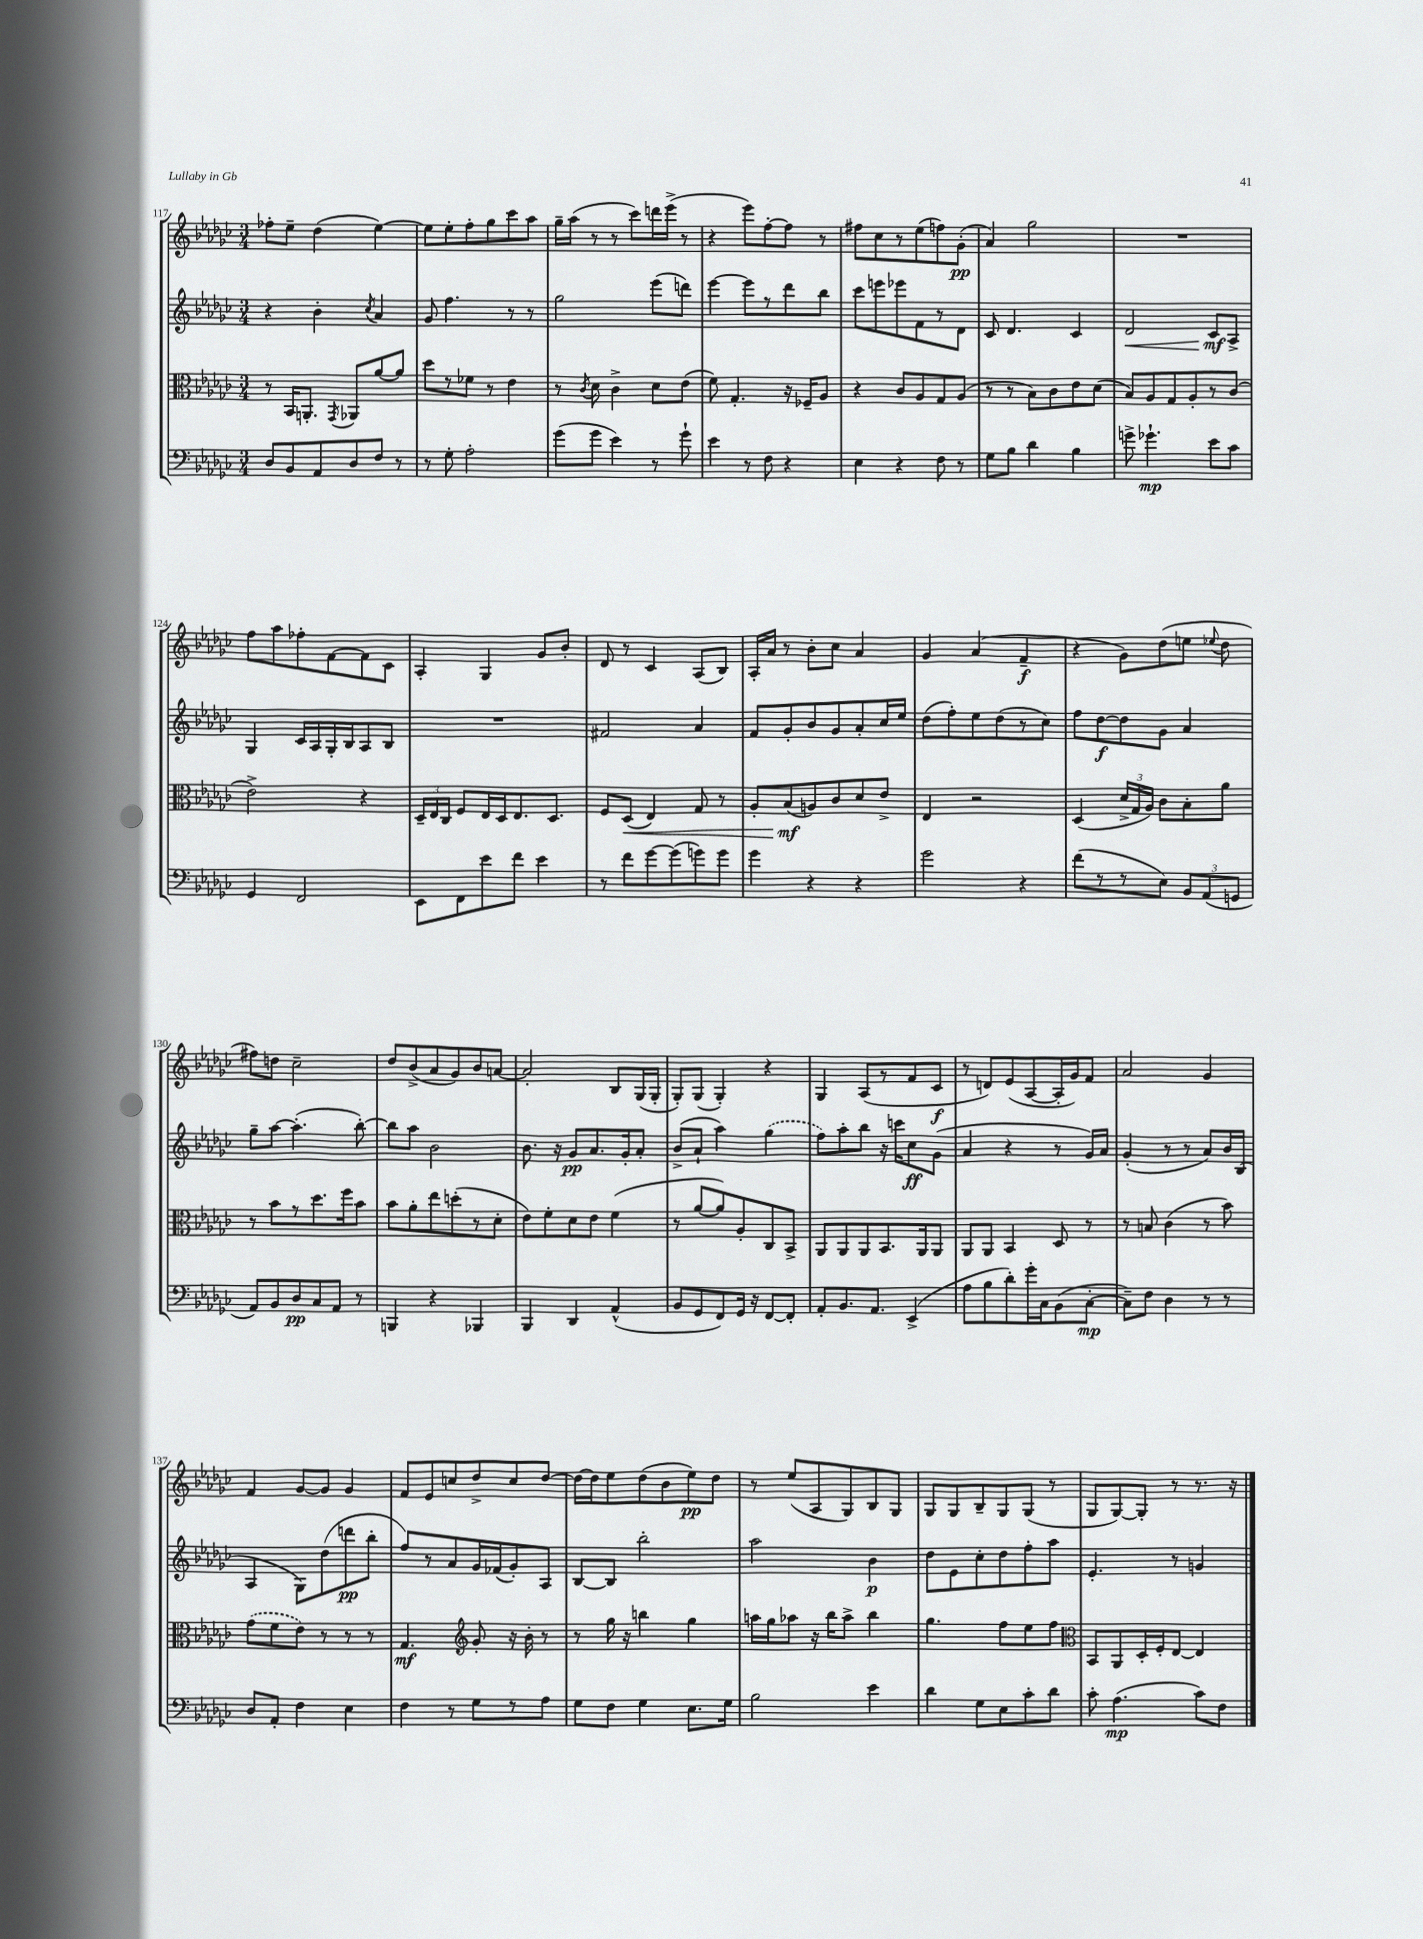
<<
\new StaffGroup <<
\new Staff = "s0" {
    \clef treble \key ges \major \numericTimeSignature \time 3/4
    \autoBeamOff fes''8[-. ees''8]-- des''4( ees''4~) |
    ees''8[ ees''8-. f''8-. ges''8 ces'''8 aes''8] |
    ges''16[-- aes''16]( r8 r8 ces'''8[) d'''16 ees'''16]->( r8 |
    r4 ees'''8[) f''8~-. f''8] r8 |
    fis''8[ ces''8 r8 ees''8( f''8) ges'8]-.\pp( |
    aes'4) ges''2 |
    R2. |
    f''8[ aes''8 fes''8-. f'8~ f'8 ces'8] |
    aes4-. ges4 ges'8[ bes'8]-. |
    des'8 r8 ces'4 aes8[( bes8]) |
    aes16[-. aes'16] r8 bes'8[-. ces''8] aes'4 |
    ges'4 aes'4( f'4--\f |
    r4 ges'8[) des''8( e''8] \appoggiatura { ees''8 } des''8 |
    fis''8[) d''8] ces''2-- |
    des''8[ bes'8->( aes'8 ges'8) bes'8 a'8]~ |
    a'2-. bes8[ ges16( ges16]-. |
    ges8[-.) ges8]( ges4-.) r4 |
    ges4 aes8[( r8 f'8 ces'8]\f |
    r8 d'8[) ees'8( aes8~ aes16-. ges'16) f'8] |
    aes'2 ges'4 |
    f'4 ges'8[~ ges'8] ges'4 |
    f'8[ ees'8 c''8 des''8-> c''8 des''8]~ |
    des''16[~ des''16 ees''8 des''8( bes'8 ees''8\pp) des''8] |
    r8 ees''8[( aes8 ges8) bes8 ges8] |
    ges8[ ges8 bes8-- ges8 ges8]( r8 |
    ges8[ ges8~) ges8]-. r8 r8. r16 \bar "|." |
}
\new Staff = "s1" {
    \clef treble \key ges \major \numericTimeSignature \time 3/4
    \autoBeamOff r4 bes'4-. \acciaccatura { ces''8 } aes'4 |
    ges'8 f''4. r8 r8 |
    ges''2 ees'''8[( d'''8]) |
    ees'''4~ ees'''8[ r8 des'''8 bes''8] |
    ces'''8[ e'''8 ees'''8 f'8 r8 des'8] |
    ces'8 des'4. ces'4 |
    des'2\< ces'8[\mf\! aes8]-> |
    ges4 ces'16[ aes16 ges16-. bes16 aes8 bes8] |
    R2. |
    fis'2 aes'4 |
    f'8[ ges'8-. bes'8 ges'8 aes'8-. ces''16 ees''16] |
    des''8[( f''8-.) ees''8 des''8( r8 ces''8]) |
    f''8[ des''8~\f des''8 ges'8] aes'4 |
    ges''8[-- aes''8]~ aes''4.-.( bes''8~-.) |
    bes''8[ aes''8] bes'2 |
    bes'8. r16 ges'8[\pp aes'8. ges'16-. aes'8]-. |
    bes'8[->( aes'8]-! aes''4) \once \slurDashed ges''4( |
    f''8[) aes''8-. bes''8] r16 c'''16[ ces''8\ff ges'8]( |
    aes'4 r4 r8 ges'16[) aes'16] |
    ges'4-.( r8 r8 aes'8[) bes'16 bes16]( |
    aes4 ges8[) des''8( d'''8\pp bes''8]-. |
    f''8[) r8 aes'8 ges'16 fes'16( ges'8-.) aes8] |
    bes8[~ bes8] bes''2-. |
    aes''2 bes'4\p |
    des''8[ ees'8 ces''8-. des''8 f''8-. aes''8] |
    ees'4.-. r8 g'4 \bar "|." |
}
\new Staff = "s2" {
    \clef alto \key ges \major \numericTimeSignature \time 3/4
    \autoBeamOff r8 bes,16[ a,8.]-. \acciaccatura { ges,8 } aes,8[ aes'8~ aes'8] |
    des''8[ r8 fes'8] r8 ees'4 |
    r8 \acciaccatura { ces'8 } des'8 ces'4-> des'8[ ees'8]( |
    f'8) ges4.-. r16 fes16[-- aes8] |
    r4 ces'8[ aes8 ges8 aes8]( |
    r8 r8 bes8[) ces'8 ees'8 des'8]( |
    bes8[) aes8 ges8 aes8-. r8 ces'8]( |
    ees'2->) r4 |
    \tuplet 3/2 { des16[-- ees16 ces16] } f8[ ees16 des16 ees8. des8.] |
    f8[ des8]\<( ees4) ges8 r8 |
    aes8[-. bes8\mf\!( a8) ces'8 des'8 ees'8]-> |
    ees4 r2 |
    des4( \tuplet 3/2 { des'16[-> ges16 aes16]) } ces'8[ bes8-. aes'8] |
    r8 bes'8[ r8 des''8. f''16 bes'8] |
    bes'8[ aes'8-. ees''8 d''8-.( r8 des'8]-. |
    ees'8[) f'8-. des'8 ees'8] f'4( |
    r8 aes'8[~ aes'8) aes8-. ces8 bes,8]-> |
    aes,8[ aes,8 aes,8 bes,8. aes,16 aes,8] |
    aes,8[ aes,8] bes,4 des8 r8 |
    r8 b8 ces'4( r8 bes'8) |
    \once \slurDashed ges'8[( f'8 ees'8]) r8 r8 r8 |
    ges4.\mf \clef treble ges'8-. r16 bes'16-. r8 |
    r8 ges''16 r16 b''4 ges''4 |
    a''16[ ges''16 aes''8] r16 bes''16[ aes''8]-> bes''4 |
    ges''4. f''8[ ees''8 f''8] |
    \clef alto bes,8[ aes,8 des16-. f16-. ees8]~ ees4 \bar "|." |
}
\new Staff = "s3" {
    \clef bass \key ges \major \numericTimeSignature \time 3/4
    \autoBeamOff des8[ bes,8 aes,8 des8 f8] r8 |
    r8 ges8-. aes2-. |
    ges'8[( ges'8] ees'4) r8 ges'8-! |
    ees'4 r8 f8 r4 |
    ees4 r4 f8 r8 |
    ges8[ bes8] des'4 bes4 |
    g'8-> ges'4.-!\mp ees'8[ ces'8] |
    ges,4 f,2 |
    ees,8[ f,8 ees'8 f'8] ees'4 |
    r8 f'8[ ges'8~ ges'8( g'8) g'8] |
    ges'4 r4 r4 |
    ges'2 r4 |
    f'8[( r8 r8 ees8]) \tuplet 3/2 { bes,8[ aes,8( g,8] } |
    aes,8[) bes,8 des8\pp ces8 aes,8] r8 |
    b,,4 r4 bes,,4 |
    bes,,4 des,4 aes,4-^( |
    bes,8[ ges,8 f,8) ges,16] r16 f,8[~ f,8]-. |
    aes,8[-. bes,8. aes,8.] ees,4->( |
    aes8[ bes8 des'8-.) ges'16-. ces16 bes,8( ces8]~-.\mp |
    ces8[--) f8] des4 r8 r8 |
    des8[ aes,8]-. f4 ees4 |
    f4 r8 ges8[ r8 aes8] |
    ges8[ f8] ges4 ees8.[ ges16] |
    bes2 ees'4 |
    des'4 ges8[ ees8 ces'8-. des'8] |
    ces'8-. aes4.\mp( ces'8[) f8] \bar "|." |
}
>>
>>
\layout { \context { \Score currentBarNumber = #117 } }
